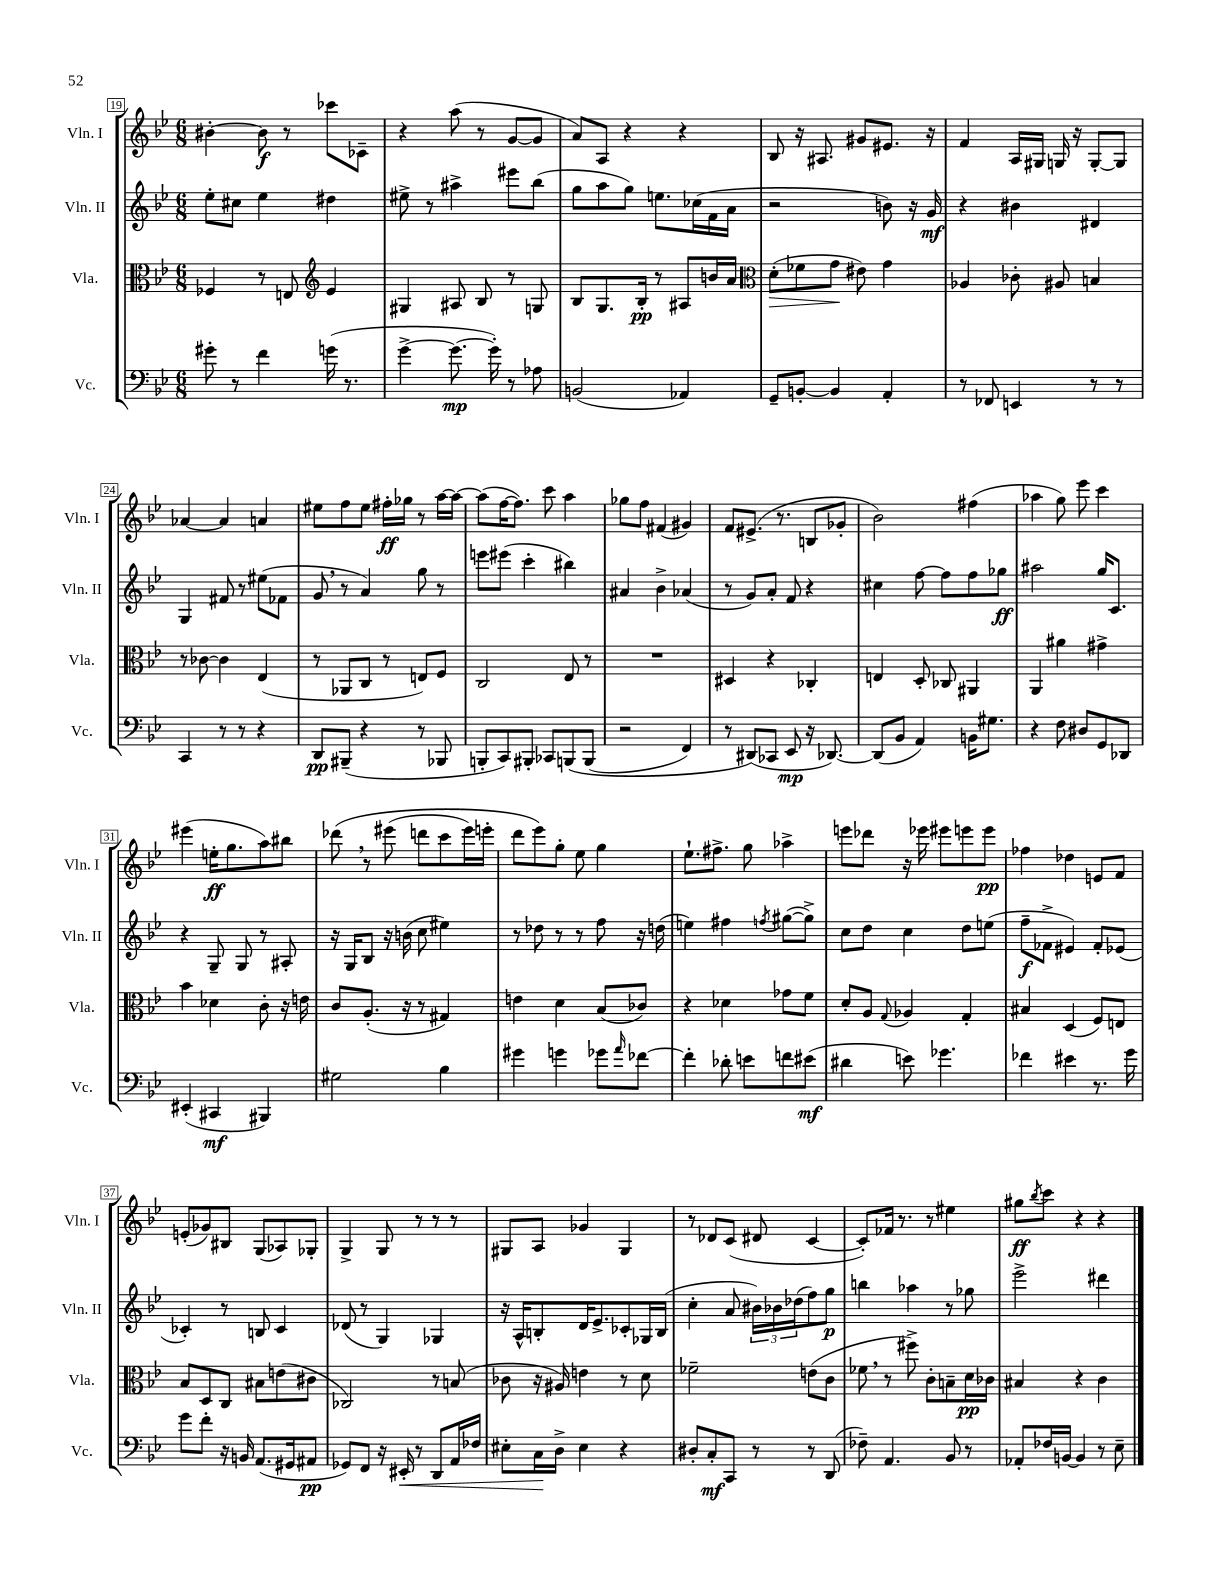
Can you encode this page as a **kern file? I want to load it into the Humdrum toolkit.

**kern	**kern	**kern	**kern
*staff4	*staff3	*staff2	*staff1
*clefF4	*clefC3	*clefG2	*clefG2
*k[b-e-]	*k[b-e-]	*k[b-e-]	*k[b-e-]
*M6/8	*M6/8	*M6/8	*M6/8
8g#'	4F-	8ee-'	[4b#'
8r	.	8cc#	.
4f	8r	4ee-	8b#]
.	8E	.	8r
*	*clefG2	*	*
(16g	4e-	4dd#	8ccc-
8.r	.	.	.
.	.	.	8c-~
=	=	=	=
[4g^	4G#	8ee#^	4r
.	.	8r	.
8.g_	8A#	4aa#^	(8aa
.	8B-	.	8r
16g'])	.	.	.
8r	8r	8eee#	[8g
8A-	8G	(8bb-	8g]
=	=	=	=
(2BB	8B-	8gg	8a)
.	8.G	8aa	8A
.	.	8gg)	4r
.	16B-'	.	.
.	8r	8.ee	.
4AA-)	8A#	.	4r
.	.	(16cc-	.
.	16b	16f	.
.	16a	16a	.
=	=	=	=
*	*clefC3	*	*
8GG~	(8d'	2r	8B-
[8BB'	8f-	.	16r
.	.	.	8.A#
4BB]	8g	.	.
.	8e#)	.	8g#
4AA'	4g	8b)	8.e#
.	.	16r	.
.	.	16g	16r
=	=	=	=
8r	4A-	4r	4f
8FF-	.	.	.
4EE	8c-'	4b#	16A
.	.	.	16G#
.	8A#	.	16G
.	.	.	16r
8r	4B	4d#	[8G'
8r	.	.	8G]
=	=	=	=
4CC	8r	4G	[4a-
.	[8c-	.	.
8r	4c-]	8f#	4a-]
8r	.	8r	.
4r	(4E-	(8ee#	4a
.	.	8f-	.
=	=	=	=
8DD	8r	8g	8ee#
(8BBB#~	8AA-	8r	8ff
4r	8C	4a)	8ee#
.	8r	.	16ff#'
.	.	.	16gg-
8r	8E)	8gg	8r
8BBB-	8F	8r	[16aa
.	.	.	16aa_
=	=	=	=
8BBB'	2C	8eee	(8aa]
8CC)	.	(8eee#	[16ff
.	.	.	8.ff])
8BBB#'	.	4ccc'	.
8CC-	.	.	8ccc
&(8BBB	8E-	4bb#)	4aa
(8BBB	8r	.	.
=	=	=	=
2r	2.r	4a#	8gg-
.	.	.	8ff
.	.	4b-^	(4f#
4FF)	.	(4a-	4g#)
=	=	=	=
8r	4D#	8r	8f
(8DD#&)	.	8g)	(8.e#^
8CC-	4r	8a'	.
.	.	.	8.r
8EE-	.	8f	.
16r	4C-'	4r	8B
[8.DD-)	.	.	.
.	.	.	8g-'
=	=	=	=
(8DD-]	4E	4cc#	2b-)
8BB-	.	.	.
4AA)	8D'	[8ff	.
.	8C-	8ff]	.
16BB	4AA#	8ff	(4ff#
8.G#	.	.	.
.	.	8gg-	.
=	=	=	=
4r	4AA	2aa#	4aa-
8F	4a#	.	8gg)
8D#	.	.	8eee-
8GG	4g#^	16gg	4ccc
.	.	8.c	.
8DD-	.	.	.
=	=	=	=
(4EE#'	4b-	4r	(4eee#
4CC#	4d-	8G~	16ee'
.	.	.	8.gg
.	.	8G	.
4BBB#)	8c'	8r	8aa)
.	16r	8A#'	8bb#
.	16e	.	.
=	=	=	=
2G#	8c	16r	&(8ddd-
.	.	16G	.
.	(8.A'	8B-	8r
.	.	16r	(8eee#
.	16r	(16b	.
.	8r	8cc	8ddd
4B-	4G#)	4ee#)	8ccc
.	.	.	16eee#)
.	.	.	16eee'
=	=	=	=
4g#	4e	8r	8ddd
.	.	8dd-	8eee-&)
4g	4d	8r	8gg'
.	.	8r	8ee-
8g-	(8B-	8ff	4gg
16qqa	.	.	.
[8f-	8c-)	16r	.
.	.	(16dd	.
=	=	=	=
4f-']	4r	4ee)	8.ee-`
.	.	.	8.ff#^
8d-'	4d-	4ff#	.
8e	.	.	8gg
.	.	8qff	.
8f	8g-	([8gg#	4aa-^
(8e#	8f	8gg#^])	.
=	=	=	=
4d#	8d'	8cc	8eee
.	8A	8dd	8ddd-
.	8qqG	.	.
8e)	4A-	4cc	16r
.	.	.	16eee-
4.g-	.	.	8eee#
.	4G'	8dd	8eee
.	.	(8ee	8eee
=	=	=	=
4f-	4B#	8ff~	4ff-
.	.	8f-^	.
4e#	(4D	4e#)	4dd-
8.r	8F)	8f-'	8e
.	8E	(8e-	8f
16g	.	.	.
=	=	=	=
8g	8B-	4c-')	(8e'
8f'	8D	.	8g-)
16r	8C	8r	8B#
16BB	.	.	.
(8.AA	8B#	8B	(8G
.	(8e	4c-	8A-)
16GG#	.	.	.
8AA#	8c#	.	8G-'
=	=	=	=
8GG-)	2C-)	(8d-	4G^
8FF	.	8r	.
16r	.	4G)	8G
16EE#'	.	.	.
8r	.	.	8r
8DD	8r	4G-	8r
16AA	(8B	.	8r
16F-	.	.	.
=	=	=	=
8E#'	8c-	16r	8G#
.	.	16A^^	.
16C	16r	8B'	8A
16D^	16A#)	.	.
4E#	4e	16d	4g-
.	.	8.e-^	.
4r	8r	8c-'	4G#
.	8d	16G-	.
.	.	(16B	.
=	=	=	=
8D#'	2f-~	4cc'	8r
8C'	.	.	8d-
8CC	.	8a	(8c
8r	.	24b#)	8d#
.	.	24b-	.
.	.	(24dd-	.
8r	(8e	8ff)	[4c
(8DD	8c	8gg	.
=	=	=	=
8F-~)	8f-	4bb	8c'])
4.AA	8r	.	16f-
.	.	.	8.r
.	8ff#^)	4aa-	.
.	8c'	.	8r
8BB-	8B~	8r	4ee#
8r	16d	8gg-	.
.	16c-	.	.
=	=	=	=
8AA-'	4B#	2eee-^	8gg#
.	.	.	8qbb-
16F-	.	.	8ccc
[16BB	.	.	.
4BB]	4r	.	4r
8r	4c	4ddd#	4r
8E-~	.	.	.
==	==	==	==
*-	*-	*-	*-
